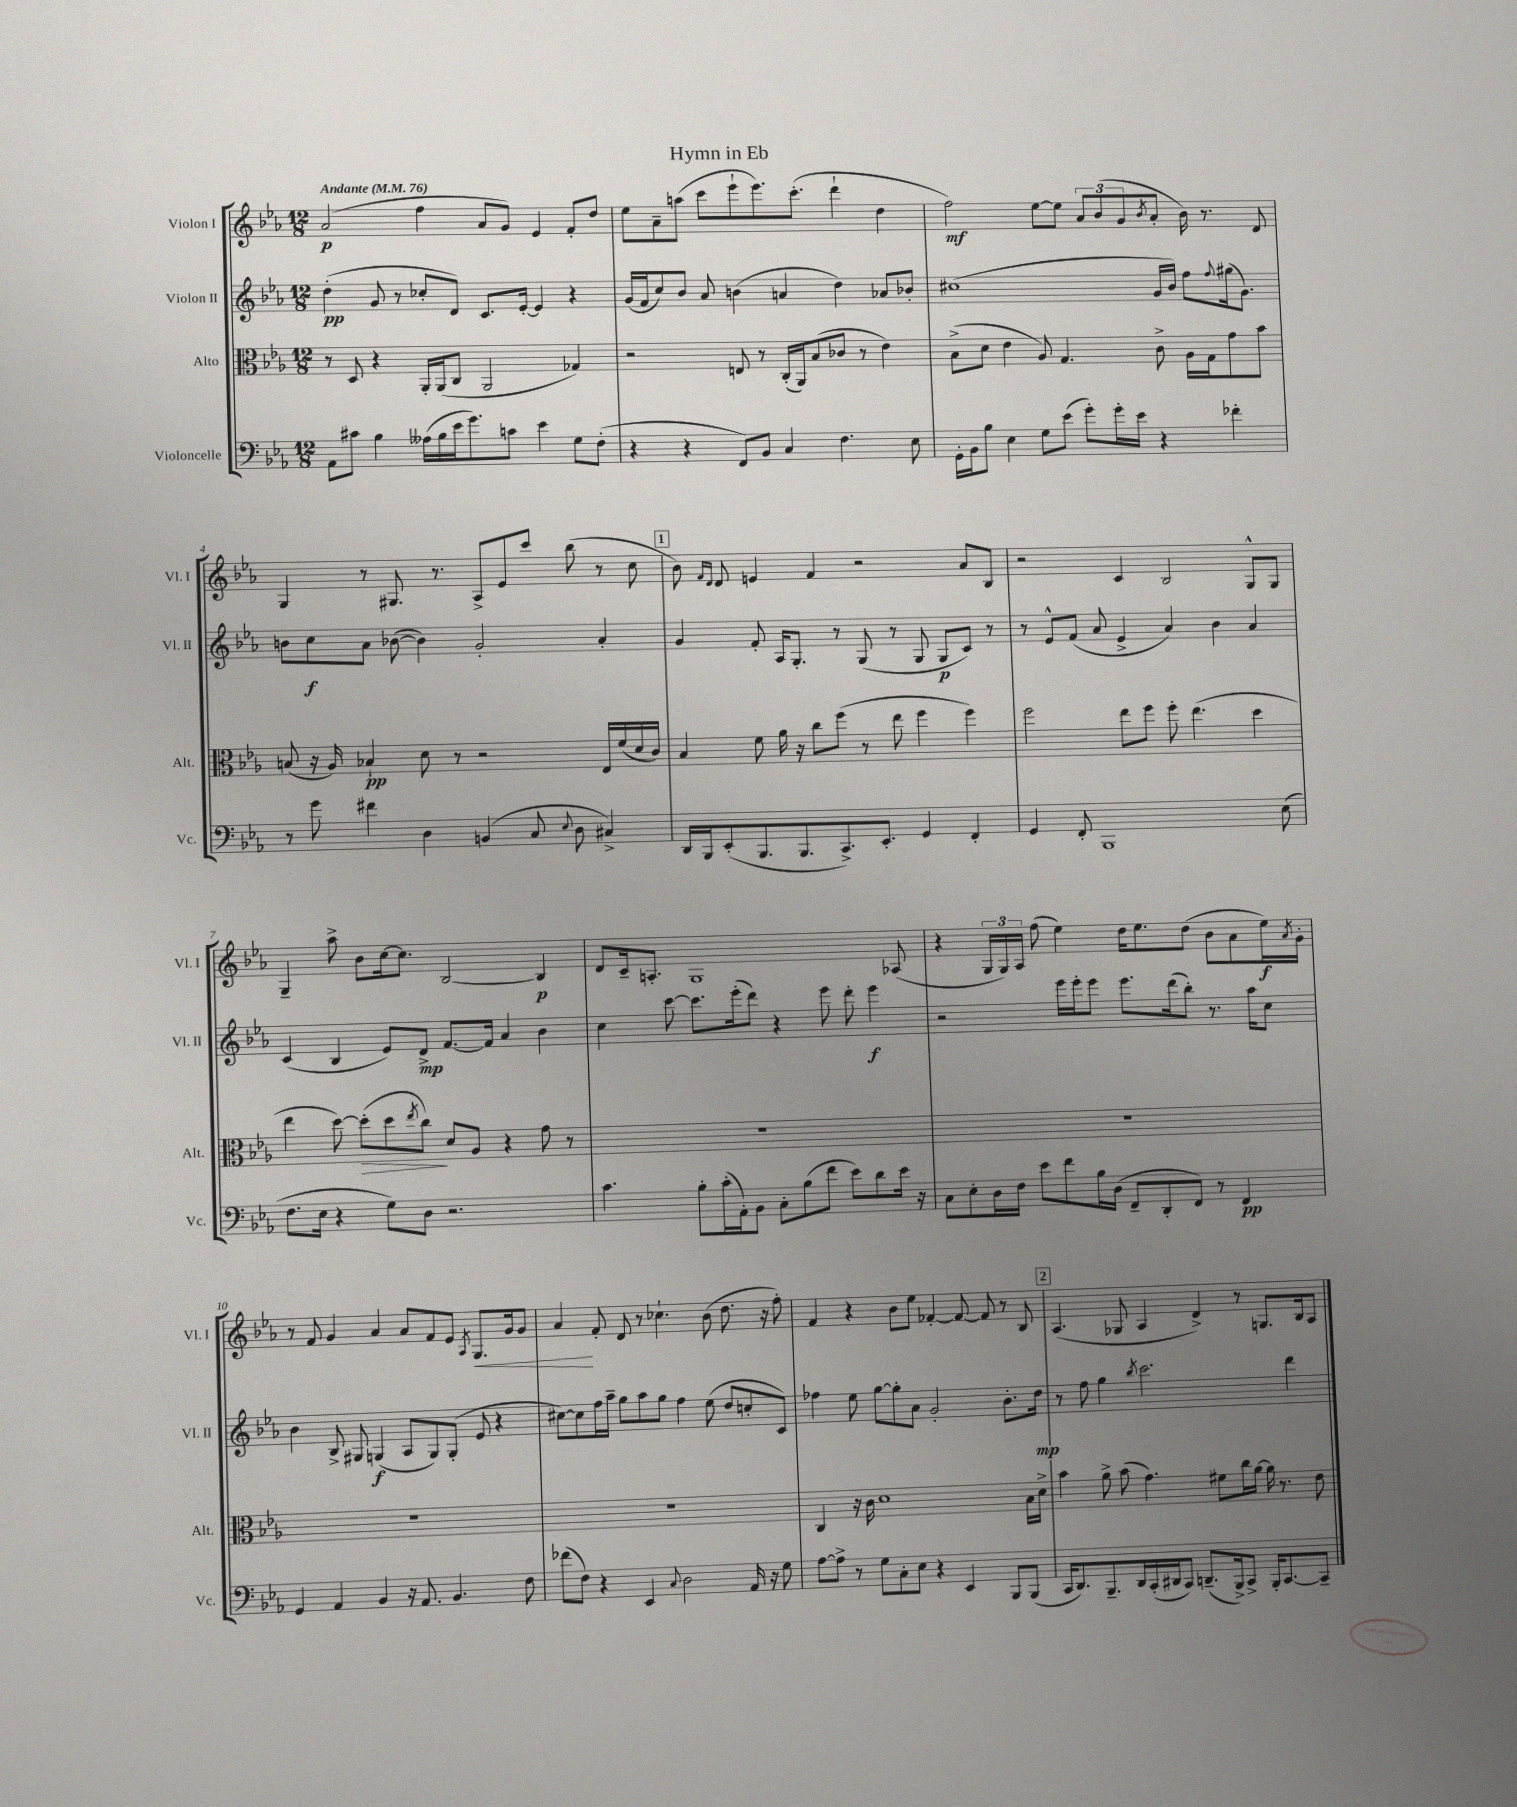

**kern	**kern	**kern	**kern
*staff4	*staff3	*staff2	*staff1
*clefF4	*clefC3	*clefG2	*clefG2
*k[b-e-a-]	*k[b-e-a-]	*k[b-e-a-]	*k[b-e-a-]
*M12/8	*M12/8	*M12/8	*M12/8
*MM76	*MM76	*MM76	*MM76
8AA-\L	8r	(4dd'\	(2a-/
8c#\J	8D/	.	.
4B-\	4r	8g/	.
.	.	8r	.
(16A--\LL	16AA-'/LL	8cc-'/L	4ff\
16B-\	(16AA-/J	.	.
16e-\J	8C/J	8d/J)	.
8.g\)	.	.	.
.	2AA-/	8.c/L	8a-/L
8c\J	.	.	8g/J)
.	.	[16e-'/Jk	.
4e-\	.	4e-/]	4e-/
8G\L	4G-/)	4r	8f'/L
(8F'\J	.	.	8dd/J
=	=	=	=
4r	2r	(16g/LL	8ee-\L
.	.	16f/J	.
.	.	8cc/)	8a-~\
4r	.	8b-/J	(8aa\J
.	.	8a-/	8ccc\L
8FF/L)	8E/	(4b\	8eee-`\
8BB-/J	8r	.	8.eee-\)
4C/	(16C'/LL	4a/	.
.	16AA-/J)	.	(8.ccc'\J
.	(8B-/	.	.
4.F\	8c-/J	4dd\)	4ddd`\
.	8r	.	.
.	4e-\)	8a-/L	4dd\
8E-\	.	8b-'/J	.
=	=	=	=
16GG'\LL	(8B-^\L	(1cc#	2ff\)
16BB-\J	.	.	.
8B-\J	8d\J	.	.
4E-\	4e-\	.	.
8G\L	8A-/)	.	[8ee-\L
(8e-\J	4.G/	.	8ee-\]J
8g'\L)	.	.	12a-/L
.	.	.	(12b-/
16g'\L	.	.	.
.	.	.	12g/
16e-\JJ	.	.	.
.	.	.	8qb-/
4r	8c^\	16g/LL	8a-'/J
.	.	16b-/JJ)	.
.	16A-\LL	8ff\L	16b-\)
.	16G\J	.	8.r
.	.	8qqff/	.
4f-'\	8g\	(16gg#\k	.
.	.	8.g\J)	.
.	8b-\J	.	8d/
=	=	=	=
8r	(8B/	8b\L	4G/
8g\	16r	8cc\	.
.	16A-/)	.	.
4f#\	4B-`/	8a-\J	8r
.	.	([8b-\	8.G#/
4D\	8d\	4b-\])	.
.	.	.	8.r
.	8r	.	.
(4BB/	2r	2g'/	8A-^/L
.	.	.	8e-/
8C/	.	.	8ccc/J
8qqE-/	.	.	.
8D\	.	.	(8bb-\
4C#^/)	16E-/LL	4a-'/	8r
.	(16f/	.	.
.	16d/	.	8cc\
.	16c/JJ)	.	.
=	=	=	=
16DD/LL	4B-/	4g/	8b-\)
16BBB-/J	.	.	.
.	.	.	16qqf/LL
.	.	.	16qqd/JJ
(8EE-'/	.	.	8d/
8.BBB-/	8f\	8f'/	4e/
.	16a-\	16A-/LK	.
8.BBB-/	16r	8.G'/J	.
.	8cc\L	.	4f/
8.CC^/)	(8ff\J	8r	.
.	8r	(8G/	2r
8.EE-'/J	.	.	.
.	8ee-\	8r	.
4GG/	4ff\	8G/	.
.	.	8G/L	.
4FF'/	4ff\)	8c/J)	8a-/L
.	.	8r	8B-/J
=	=	=	=
4GG/	2ff\	8r	2r
.	.	8e-^^/L	.
8FF'/	.	(8f/J	.
1BBB-	.	8a-/	.
.	8ee-\L	4e-^/	4c/
.	8ff\J	.	.
.	8ff'\	4a-/)	2B-/
.	(4.ee-\	.	.
.	.	4b-\	.
.	4dd\	4a-/	8G^^/L
(8E-\	.	.	8G/J
=	=	=	=
8.F\L	4ee-\	(4c/	4G~/
16E-\Jk	.	.	.
4r	[8dd\)	4B-/	8aa-^\
.	(8dd'\]L	.	8b-\L
8G\L)	8dd\	8e-/L)	[16cc\k
.	.	.	8.cc\]J
.	8qee-/	.	.
8D\J	8cc\J)	8d^/J	.
2.r	8d/L	[8.f/L	[2B-/
.	8A-/J	.	.
.	.	16f/]Jk	.
.	4r	4a-/	.
.	8g\	4b-\	4B-/]
.	8r	.	.
=	=	=	=
4.c\	1.r	4cc\	8d/L
.	.	.	16c~/k
.	.	.	8.A'/J
.	.	[8ccc\	.
8B-'\L	.	8.ccc\]L	1G
(16c'\L	.	.	.
16AA-'\J)	.	(16eee-'\k	.
8BB-\J	.	8ddd\J)	.
8C'\L	.	4r	.
(8B-\	.	.	.
8f\J	.	8eee-\	.
8e-\L)	.	8ddd'\	.
8d\	.	4eee-\	.
16e-\Jk	.	.	(8A-/
16r	.	.	.
=	=	=	=
8C\L	1.r	2r	4r
8E-'\	.	.	.
16D\L	.	.	24G/LL
.	.	.	24G/)
16F\JJ	.	.	.
.	.	.	24A-/JJ
8e-\L	.	.	(8ff\
8f\	.	16eee-\LL	4ee-\)
.	.	16eee-'\J	.
16B-\L	.	8eee-\J	.
(16D\JJ	.	.	.
8FF~/L	.	8.eee-\L	16dd\LK
.	.	.	8.ee-\
8DD'/	.	.	.
.	.	(16ddd\k	.
8FF/J)	.	8bb-'\J)	(8dd\J
8r	.	8.r	8b-\L
4FF/	.	.	8a-\
.	.	16aa-\LK	.
.	.	8cc\J	16ee-\L)
.	.	.	8qa-/
.	.	.	16g'\JJ
=	=	=	=
4GG/	1.r	4b-\	8r
.	.	.	8f/
4AA-/	.	8B-^/	4g/
.	.	8G#/	.
4BB-/	.	(4G/	4a-/
16r	.	8A-/L	8a-/L
8.AA-/	.	.	.
.	.	8G/)	8f/
4.BB-/	.	(8G'/J	8e-/J
.	.	.	8qA-/
.	.	8e-/	8.G/L
.	.	4r	.
.	.	.	16g/k
8F\	.	.	8g/J
=	=	=	=
(8f-\L	1.r	[8cc#\L)	4a-/
8F\J)	.	8cc#\]	.
4r	.	16ff\L	8f'/
.	.	16aa-~\JJ	.
.	.	8gg\L	8d/
4EE-/	.	8aa-\	8r
.	.	8gg\J	4.cc-`\
8qqC/	.	.	.
2D\	.	4ff\	.
.	.	(8ee-\	(8b-\
.	.	8dd/L	8.dd\
16AA-/	.	8cc'/	.
16r	.	.	16r
8G\	.	8c/J)	8ff'\)
=	=	=	=
[8A-\L	4C/	4ff-\	4f/
8A-^\]J	.	.	.
8r	16r	8ee-\	4r
.	16c\	.	.
8G\L	1d	[8gg\L	.
8C'\	.	8gg'\]	8b-\L
8E-\J	.	8a-\J	8ee-\J
4r	.	2g'/	[4f-'/
4EE-/	.	.	8f-/_
.	.	.	8f-/]
8BBB-/L	.	8.b-'\L	8r
(8BBB-/J	16B-\LL	.	8B-/
.	16d^\JJ	16dd\Jk	.
=	=	=	=
16CC/LK	4b-\	8r	(4.A-/
8.DD/)	.	.	.
.	.	8ff\	.
8.BBB-~/	8a-^\	4gg\	.
.	(8b-\	.	8G-/
16DD/L	.	.	.
.	.	8qbb-/	.
(16CC'/	4.g\)	2.ccc\	4A-/
16DD#/J	.	.	.
8CC/J)	.	.	.
(8.DD~/L	.	.	4d^/)
.	8f#\L	.	.
16BBB-^/k)	.	.	.
8CC^/J	16cc\L	.	8r
.	[16a-\JJ	.	.
16BBB-'/LK	16a-\]	.	8.G/L
[8.CC/	8.r	.	.
.	.	4ddd\	.
.	.	.	16B-/k
8CC~/]J	8e-\	.	8A-/J
==	==	==	==
*-	*-	*-	*-
